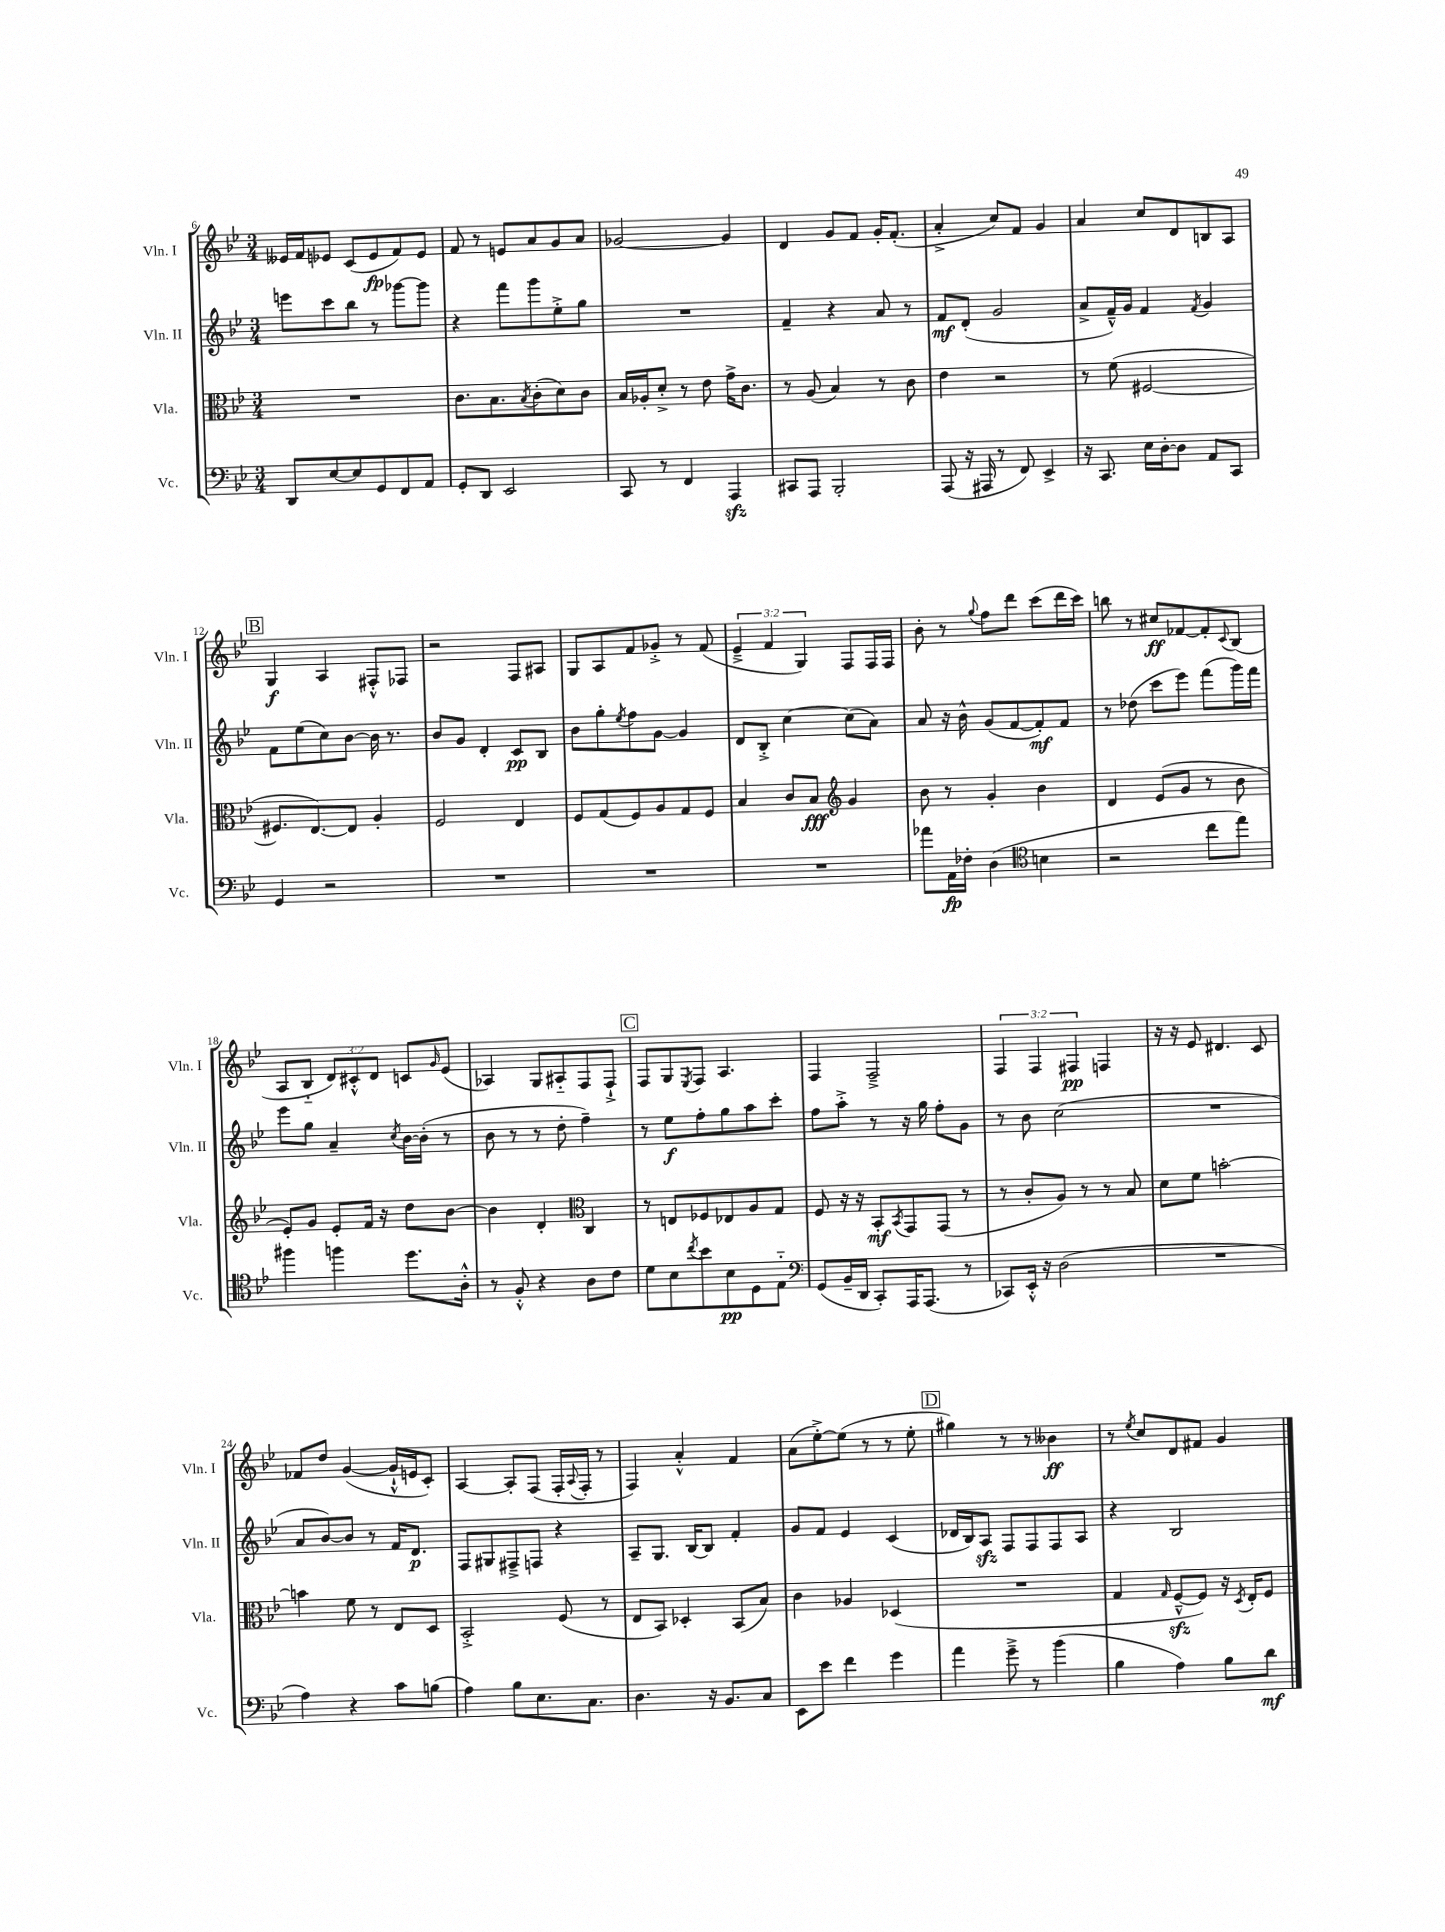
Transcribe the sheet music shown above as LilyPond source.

<<
\new StaffGroup <<
\new Staff = "s0" \with { instrumentName = "Vln. I" shortInstrumentName = "Vln. I" } {
    \clef treble \key bes \major \numericTimeSignature \time 3/4 \override Staff.TupletNumber.text = #tuplet-number::calc-fraction-text
    eeses'16 f'16 ees'8 c'8( ees'8\fp f'8) ees'8 |
    f'8 r8 e'8 a'8 g'8 a'8 |
    ges'2~ ges'4 |
    d'4 g'8 f'8 g'16-. f'8.-.( |
    a'4-.-> c''8) f'8 g'4 |
    a'4 c''8 d'8 b8 a8 |
    \mark \markup { \box "B" } g4\f a4 fis8-.-^ fes8 |
    r2 f8 ais8 |
    g8 a8 f'8 ges'8-.-> r8 f'8( |
    \tuplet 3/2 { ees'4---> f'4 g4) } f8 f16 f16 |
    bes'8-. r8 \appoggiatura { g''8 } f''8 d'''8 c'''8( d'''16 c'''16) |
    b''8 r8 cis''8\ff fes'8~ fes'8-. \appoggiatura { c'8 } bes8( |
    a8 bes8-_ \tuplet 3/2 { d'8) cis'8-.-^ d'8 } c'8 \grace { g'16 } ees'8( |
    aes4) g8 ais8-_ f8 f8-!-> |
    \mark \markup { \box "C" } f8 g8 \acciaccatura { ees8 } f8 a4. |
    f4 f2---> |
    \tuplet 3/2 { f4 f4 fis4\pp } f4 |
    r16 r16 ees'8 dis'4. c'8 |
    fes'8 d''8 g'4~( g'16-!-^ e'16 c'8-.) |
    a4~ a8-. f8( f16-. \appoggiatura { a8 } f16-. r8 |
    f4) a'4-.-^ f'4 |
    a'8( ees''8~-.->) ees''8( r8 r8 ees''8-. |
    \mark \markup { \box "D" } gis''4) r8 r8 beses'4\ff |
    r8 \acciaccatura { ees''8 } c''8 d'8 fis'8 g'4 \bar "|." |
}
\new Staff = "s1" \with { instrumentName = "Vln. II" shortInstrumentName = "Vln. II" } {
    \clef treble \key bes \major \numericTimeSignature \time 3/4
    e'''8 c'''8 bes''8 r8 ges'''8~ ges'''8 |
    r4 f'''8 g'''8 ees''8-.-> g''8 |
    R2. |
    f'4-- r4 a'8 r8 |
    f'8\mf d'8-.( g'2 |
    a'8-> f'16---^) g'16 f'4 \acciaccatura { f'8 } g'4 |
    \mark \markup { \box "B" } f'8 ees''8( c''8) bes'8~ bes'16 r8. |
    bes'8 g'8 d'4-. c'8\pp bes8 |
    bes'8 g''8-. \acciaccatura { ees''8 } f''8 g'8~ g'4 |
    d'8 bes8-.-> c''4~ c''8( a'8) |
    a'8 r16 bes'16-^ g'8( f'8~ f'8-.\mf) f'8 |
    r8 des''8( c'''8 ees'''8) f'''8( g'''16) f'''16 |
    ees'''8 g''8 a'4-- \acciaccatura { c''8 } bes'16~ bes'16-.( r8 |
    bes'8 r8 r8 d''8-. f''4--) |
    \mark \markup { \box "C" } r8 ees''8\f f''8-. g''8 a''8 c'''8-. |
    f''8 a''8-.-> r8 r16 g''16 f''8-. g'8 |
    r8 bes'8 c''2( |
    R2. |
    a'8 bes'8~) bes'8 r8 f'16 d'8.\p |
    f8 gis8 fis8---> f8 r4 |
    a8-- g8. bes16~ bes8 f'4-. |
    g'8 f'8 ees'4 c'4( |
    \mark \markup { \box "D" } des'16 bes16) a8\sfz f8 f8 f8 a8 |
    r4 bes2 \bar "|." |
}
\new Staff = "s2" \with { instrumentName = "Vla." shortInstrumentName = "Vla." } {
    \clef alto \key bes \major \numericTimeSignature \time 3/4
    R2. |
    c'8. bes8. \acciaccatura { bes8 } c'8-.( d'8) c'8 |
    bes16 aes16-. d'8-.-> r8 ees'8 g'16-> c'8. |
    r8 a8( bes4) r8 c'8 |
    ees'4 r2 |
    r8 f'8( fis2~ |
    \mark \markup { \box "B" } fis8. ees8.~) ees8 a4-. |
    f2 ees4 |
    f8 g8( f8) a8 g8 f8 |
    bes4 c'8 bes8\fff \clef treble g'4 |
    bes'8 r8 g'4-. bes'4 |
    d'4 ees'8( g'8 r8 bes'8 |
    ees'8-.) g'8 ees'8-. f'16 r16 d''8 bes'8~ |
    bes'4 d'4-. \clef alto c4 |
    \mark \markup { \box "C" } r8 e8 fes8 ees8 a8 g8 |
    f8 r16 r16 bes,8-.\mf \acciaccatura { bes,8 } g,8 g,8( r8 |
    r8 c'8-. a8) r8 r8 bes8 |
    d'8 f'8 b'2~-. |
    b'4 f'8 r8 ees8 d8 |
    bes,2-.-> f8( r8 |
    ees8 bes,8) des4-. bes,8( bes8) |
    c'4 aes4 des4( |
    \mark \markup { \box "D" } R2. |
    g4 \grace { g16 } f8~---^\sfz f8) r16 \acciaccatura { d8 } ees16-. f8 \bar "|." |
}
\new Staff = "s3" \with { instrumentName = "Vc." shortInstrumentName = "Vc." } {
    \clef bass \key bes \major \numericTimeSignature \time 3/4
    d,8 ees8~ ees8 g,8 f,8 a,8 |
    g,8-. d,8 ees,2 |
    c,8 r8 f,4 a,,4\sfz |
    cis,8 a,,8 bes,,2-. |
    a,,8( r16 ais,,16 r8 f,8) ees,4-> |
    r16 c,8. ees16 d16~-. d8 a,8 c,8 |
    \mark \markup { \box "B" } g,4 r2 |
    R2. |
    R2. |
    R2. |
    aes'8 a,16\fp fes16-. d4( \clef tenor b4 |
    r2 c''8 ees''8) |
    fis''4 f''4 d''8. a16-.-^ |
    r8 f8-.-^ r4 a8 c'8 |
    \mark \markup { \box "C" } d'8 bes8 \acciaccatura { c''8 } bes'8 bes8\pp d8 ees8-_ |
    \clef bass g,8( bes,16-- d,16 c,8-.) a,,16 a,,8.( r8 |
    ces,8) ees,16-.-^ r16 d2( |
    R2. |
    a4) r4 c'8 b8( |
    a4) bes8 ees8. c8. |
    d4. r16 bes,8. c8 |
    ees,8 ees'8 f'4 g'4 |
    \mark \markup { \box "D" } a'4 g'8---> r8 bes'4( |
    bes4 a4) bes8 d'8\mf \bar "|." |
}
>>
>>
\layout { \context { \Score currentBarNumber = #6 } }
